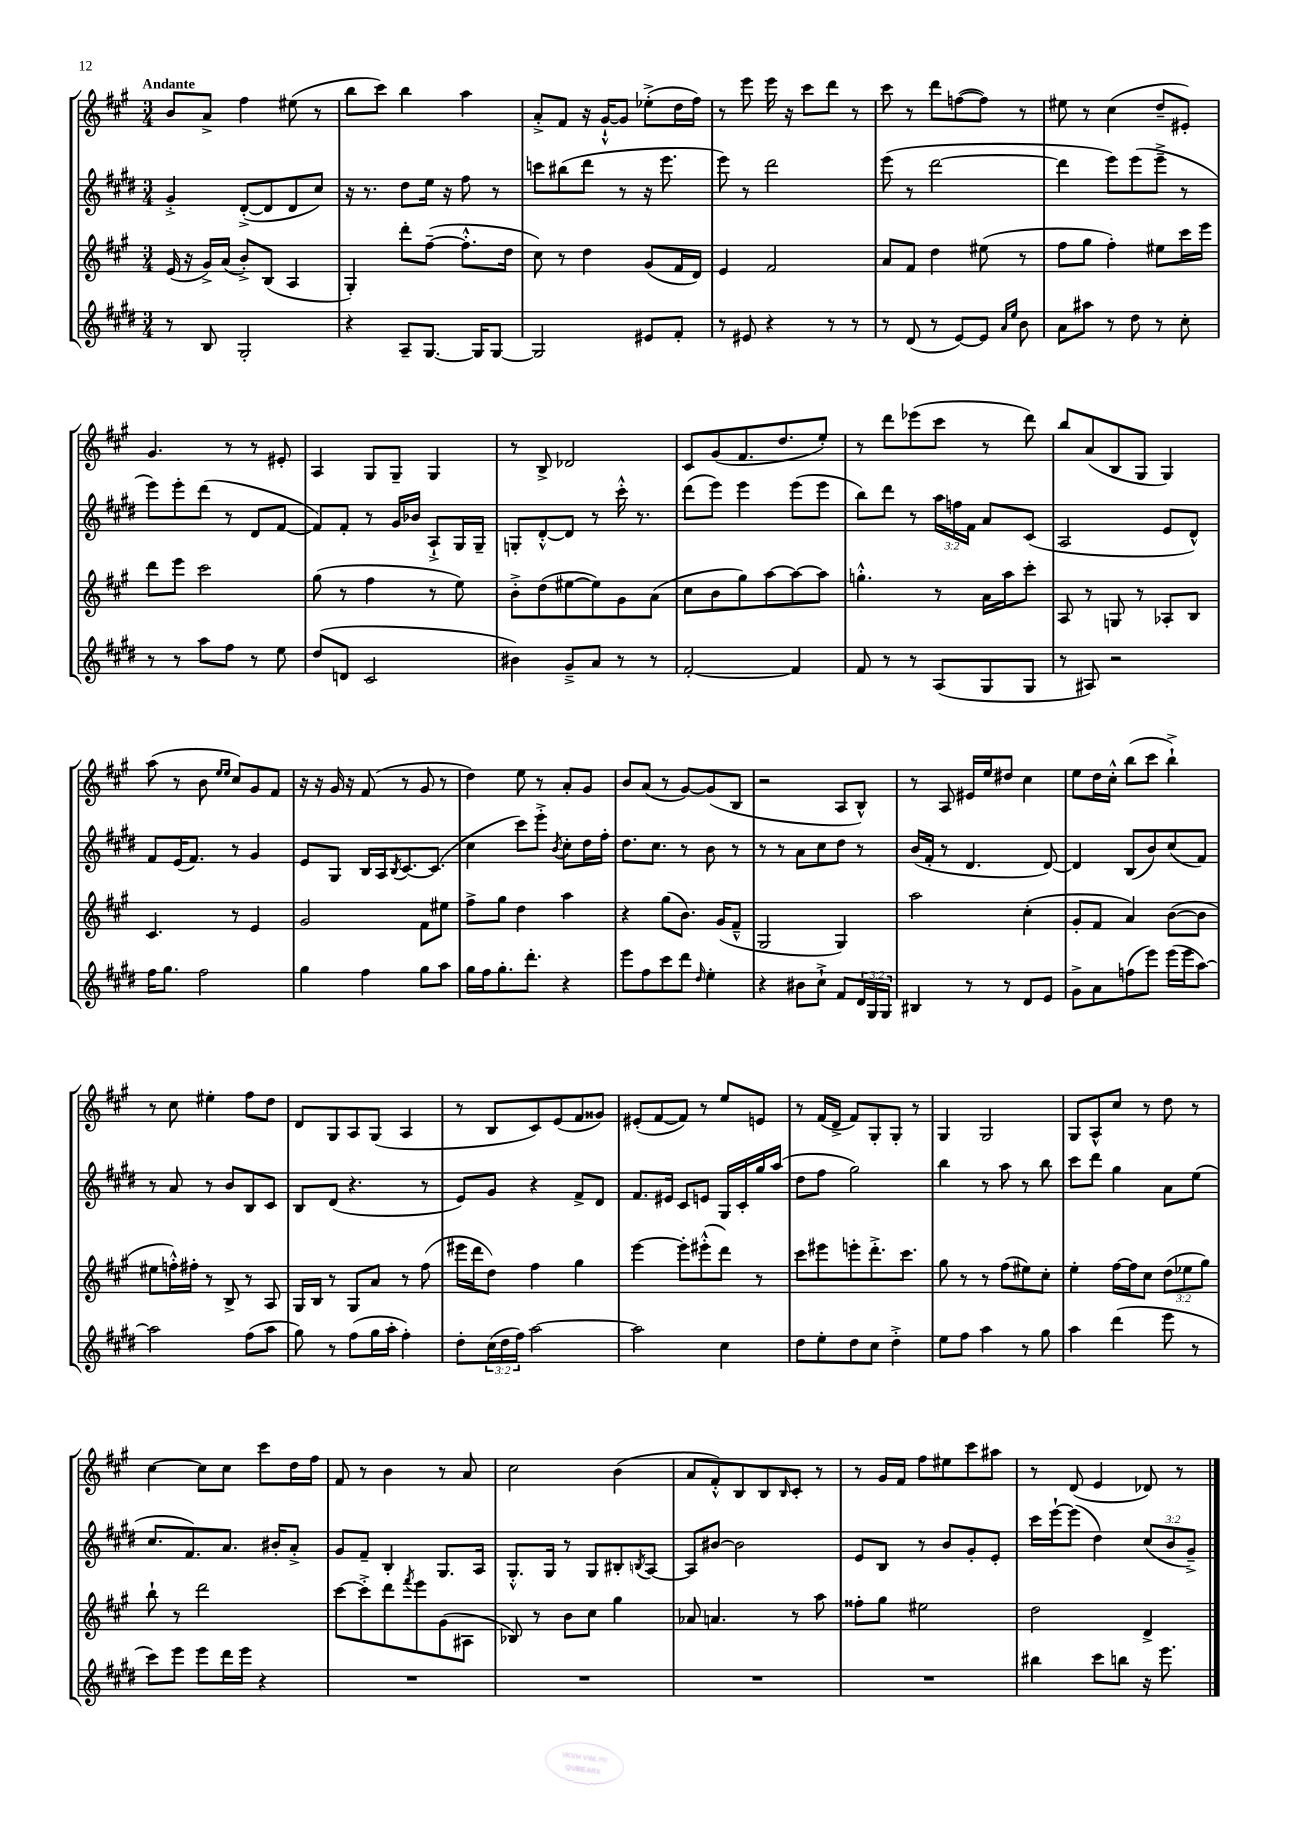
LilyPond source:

<<
\new StaffGroup <<
\new Staff = "s0" {
    \clef treble \key a \major \numericTimeSignature \time 3/4 \tempo "Andante"
    b'8 a'8-> fis''4 eis''8( r8 |
    b''8 cis'''8) b''4 a''4 |
    a'8-.-> fis'8 r16 gis'16~-!-^ gis'8 ees''8-.->( d''16 fis''16) |
    r8 e'''8 e'''16 r16 cis'''8 d'''8 r8 |
    cis'''8 r8 d'''8 f''8~( f''8) r8 |
    eis''8 r8 cis''4( d''8-- eis'8-.) |
    gis'4. r8 r8 eis'8-. |
    a4 gis8 gis8-- gis4 |
    r8 b8-> des'2 |
    cis'8 gis'8( fis'8. d''8. e''8-.) |
    r8 d'''8 ees'''8( cis'''8 r8 d'''8) |
    b''8 a'8( b8 gis8 gis4) |
    a''8( r8 b'8 \grace { e''16 e''16 } cis''8) gis'8 fis'8 |
    r16 r16 gis'16 r16 fis'8( r8 gis'8 r8 |
    d''4) e''8 r8 a'8-. gis'8 |
    b'8 a'8( r8 gis'8~) gis'8( b8 |
    r2 a8 b8-^) |
    r8 a8 eis'16 e''16 dis''8 cis''4 |
    e''8 d''16 cis''16-.-^ b''8( cis'''8 b''4-!->) |
    r8 cis''8 eis''4-. fis''8 d''8 |
    d'8 gis8 a8 gis8( a4 |
    r8 b8 cis'8) e'8( fis'8 gisis'8) |
    eis'8-.( fis'8~ fis'8) r8 e''8 e'8 |
    r8 fis'16( d'16-> fis'8) gis8-. gis8-. r8 |
    gis4 gis2 |
    gis8 a8-^ cis''8 r8 d''8 r8 |
    cis''4~ cis''8 cis''8 cis'''8 d''16 fis''16 |
    fis'8 r8 b'4 r8 a'8 |
    cis''2 b'4( |
    a'8 fis'8-.-^) b8 b8 \grace { b16 } cis'8-. r8 |
    r8 gis'16 fis'16 fis''8 eis''8 cis'''8 ais''8 |
    r8 d'8( e'4 des'8) r8 \bar "|." |
}
\new Staff = "s1" {
    \clef treble \key e \major \numericTimeSignature \time 3/4 \override Staff.TupletNumber.text = #tuplet-number::calc-fraction-text
    gis'4-.-> dis'8~-.->( dis'8 dis'8 cis''8) |
    r16 r8. dis''8 e''16 r16 fis''8 r8 |
    c'''8 bis''8( dis'''8 r8 r16 e'''8. |
    e'''8) r8 dis'''2 |
    e'''8( r8 dis'''2~ |
    dis'''4 e'''8) e'''8( e'''8---> r8 |
    e'''8) e'''8-. dis'''8( r8 dis'8 fis'8~ |
    fis'8) fis'8-. r8 gis'16 bes'16 a8-!-> gis16 gis16-- |
    g8-. dis'8~-.-^ dis'8 r8 cis'''16-.-^ r8. |
    dis'''8( e'''8) e'''4 e'''8( e'''8 |
    b''8) dis'''8 r8 \tuplet 3/2 { a''16 f''16 fis'16 } a'8 cis'8( |
    a2 e'8 dis'8-^) |
    fis'8 e'16( fis'8.) r8 gis'4 |
    e'8 gis8 b16 a16 \acciaccatura { b8 } cis'8.~ cis'8.( |
    cis''4 cis'''8) e'''8-.-> \acciaccatura { b'8 } cis''8-. dis''16 fis''16-. |
    dis''8. cis''8. r8 b'8 r8 |
    r8 r8 a'8 cis''8 dis''8 r8 |
    b'16( fis'16-. r8 dis'4. dis'8~) |
    dis'4 b8( b'8) cis''8( fis'8) |
    r8 a'8 r8 b'8 b8 cis'8 |
    b8 dis'8( r4. r8 |
    e'8) gis'8 r4 fis'8-> dis'8 |
    fis'8. eis'16 cis'8 e'8 gis16 cis'16-. gis''16 a''16( |
    dis''8 fis''8 gis''2) |
    b''4 r8 a''8 r8 b''8 |
    cis'''8 dis'''8 gis''4 a'8 e''8( |
    cis''8. fis'8.) a'8. bis'16-. a'8-.-> |
    gis'8 fis'8-- b4-. gis8. a16 |
    gis8.-.-^ gis16 r8 gis8 bis8-. \acciaccatura { b8 } a8~ |
    a8 bis'8~ bis'2 |
    e'8 b8 r8 b'8 gis'8-. e'8-. |
    cis'''16 e'''16~-! e'''8( dis''4) \tuplet 3/2 { cis''8( b'8 gis'8--->) } \bar "|." |
}
\new Staff = "s2" {
    \clef treble \key a \major \numericTimeSignature \time 3/4 \override Staff.TupletNumber.text = #tuplet-number::calc-fraction-text
    e'16( r16 gis'16->) a'16( b'8-.->) b8( a4 |
    gis4-.) d'''8-. fis''8~--( fis''8.-.-^ d''16 |
    cis''8) r8 d''4 gis'8( fis'16 d'16) |
    e'4 fis'2 |
    a'8 fis'8 d''4 eis''8( r8 |
    fis''8 gis''8 fis''4-.) eis''8 cis'''16 e'''16 |
    d'''8 e'''8 cis'''2 |
    gis''8( r8 fis''4 r8 e''8) |
    b'8-.-> d''8( eis''8~ eis''8) gis'8 a'8( |
    cis''8 b'8 gis''8) a''8~ a''8~ a''8 |
    g''4.-.-^ r8 a'16 a''16 cis'''8-. |
    a8 r8 g8 r8 aes8-. b8 |
    cis'4. r8 e'4 |
    gis'2 fis'8 eis''8 |
    fis''8-> gis''8 d''4 a''4 |
    r4 gis''8( b'8.) gis'16( fis'8---^ |
    gis2 gis4) |
    a''2 cis''4-.( |
    gis'8-. fis'8 a'4) b'8~( b'8 |
    eis''8 f''16-.-^) fis''16-. r8 b8-> r8 a8 |
    gis16 b16 r8 gis8 a'8 r8 fis''8( |
    eis'''16 d'''16 d''8) fis''4 gis''4 |
    e'''4~ e'''8-. eis'''8-.-^( d'''8) r8 |
    cis'''8 eis'''8 e'''8-. d'''8.-.-> cis'''8. |
    gis''8 r8 r8 fis''8( eis''8) cis''8-. |
    e''4-. fis''16~ fis''16 cis''8 \tuplet 3/2 { d''8( ees''8 gis''8) } |
    b''8-! r8 d'''2 |
    cis'''8~ cis'''8-.-> d'''8 \acciaccatura { fis'''8 } e'''8 gis'8( ais8 |
    bes8) r8 b'8 cis''8 gis''4 |
    aes'8 a'4. r8 a''8 |
    fisis''8-. gis''8 eis''2 |
    d''2 d'4-> \bar "|." |
}
\new Staff = "s3" {
    \clef treble \key e \major \numericTimeSignature \time 3/4 \override Staff.TupletNumber.text = #tuplet-number::calc-fraction-text
    r8 b8 gis2-. |
    r4 a8-- gis8.~ gis16 gis8~ |
    gis2 eis'8 fis'8-. |
    r8 eis'8 r4 r8 r8 |
    r8 dis'8( r8 e'8~) e'8 \grace { a'16 e''16 } b'8 |
    a'8 ais''8 r8 dis''8 r8 cis''8-. |
    r8 r8 a''8 fis''8 r8 e''8 |
    dis''8( d'8 cis'2 |
    bis'4) gis'8---> a'8 r8 r8 |
    fis'2~-. fis'4 |
    fis'8 r8 r8 a8( gis8 gis8 |
    r8 ais8) r2 |
    fis''16 gis''8. fis''2 |
    gis''4 fis''4 gis''8 a''8 |
    gis''16 fis''16 gis''8.-. dis'''8.-. r4 |
    e'''8 fis''8 cis'''8 dis'''8 \grace { dis''16 } e''4-. |
    r4 bis'8 cis''8-!-> fis'8 \tuplet 3/2 { dis'16 gis16 gis16 } |
    bis4 r8 r8 dis'8 e'8 |
    gis'8-> a'8 f''8( e'''8) e'''16( e'''16 a''8~) |
    a''2 fis''8( a''8 |
    gis''8) r8 fis''8( gis''16 a''16-. fis''4-.) |
    dis''8-. \tuplet 3/2 { cis''16( dis''16 fis''16) } a''2~ |
    a''2 cis''4 |
    dis''8 e''8-. dis''8 cis''8 dis''4-.-> |
    e''8 fis''8 a''4 r8 gis''8 |
    a''4 dis'''4( e'''8 r8 |
    cis'''8) e'''8 e'''8 dis'''16 e'''16 r4 |
    R2. |
    R2. |
    R2. |
    R2. |
    bis''4 cis'''8 b''8 r16 e'''8. \bar "|." |
}
>>
>>
\layout { \context { \Score \remove "Bar_number_engraver" } }
